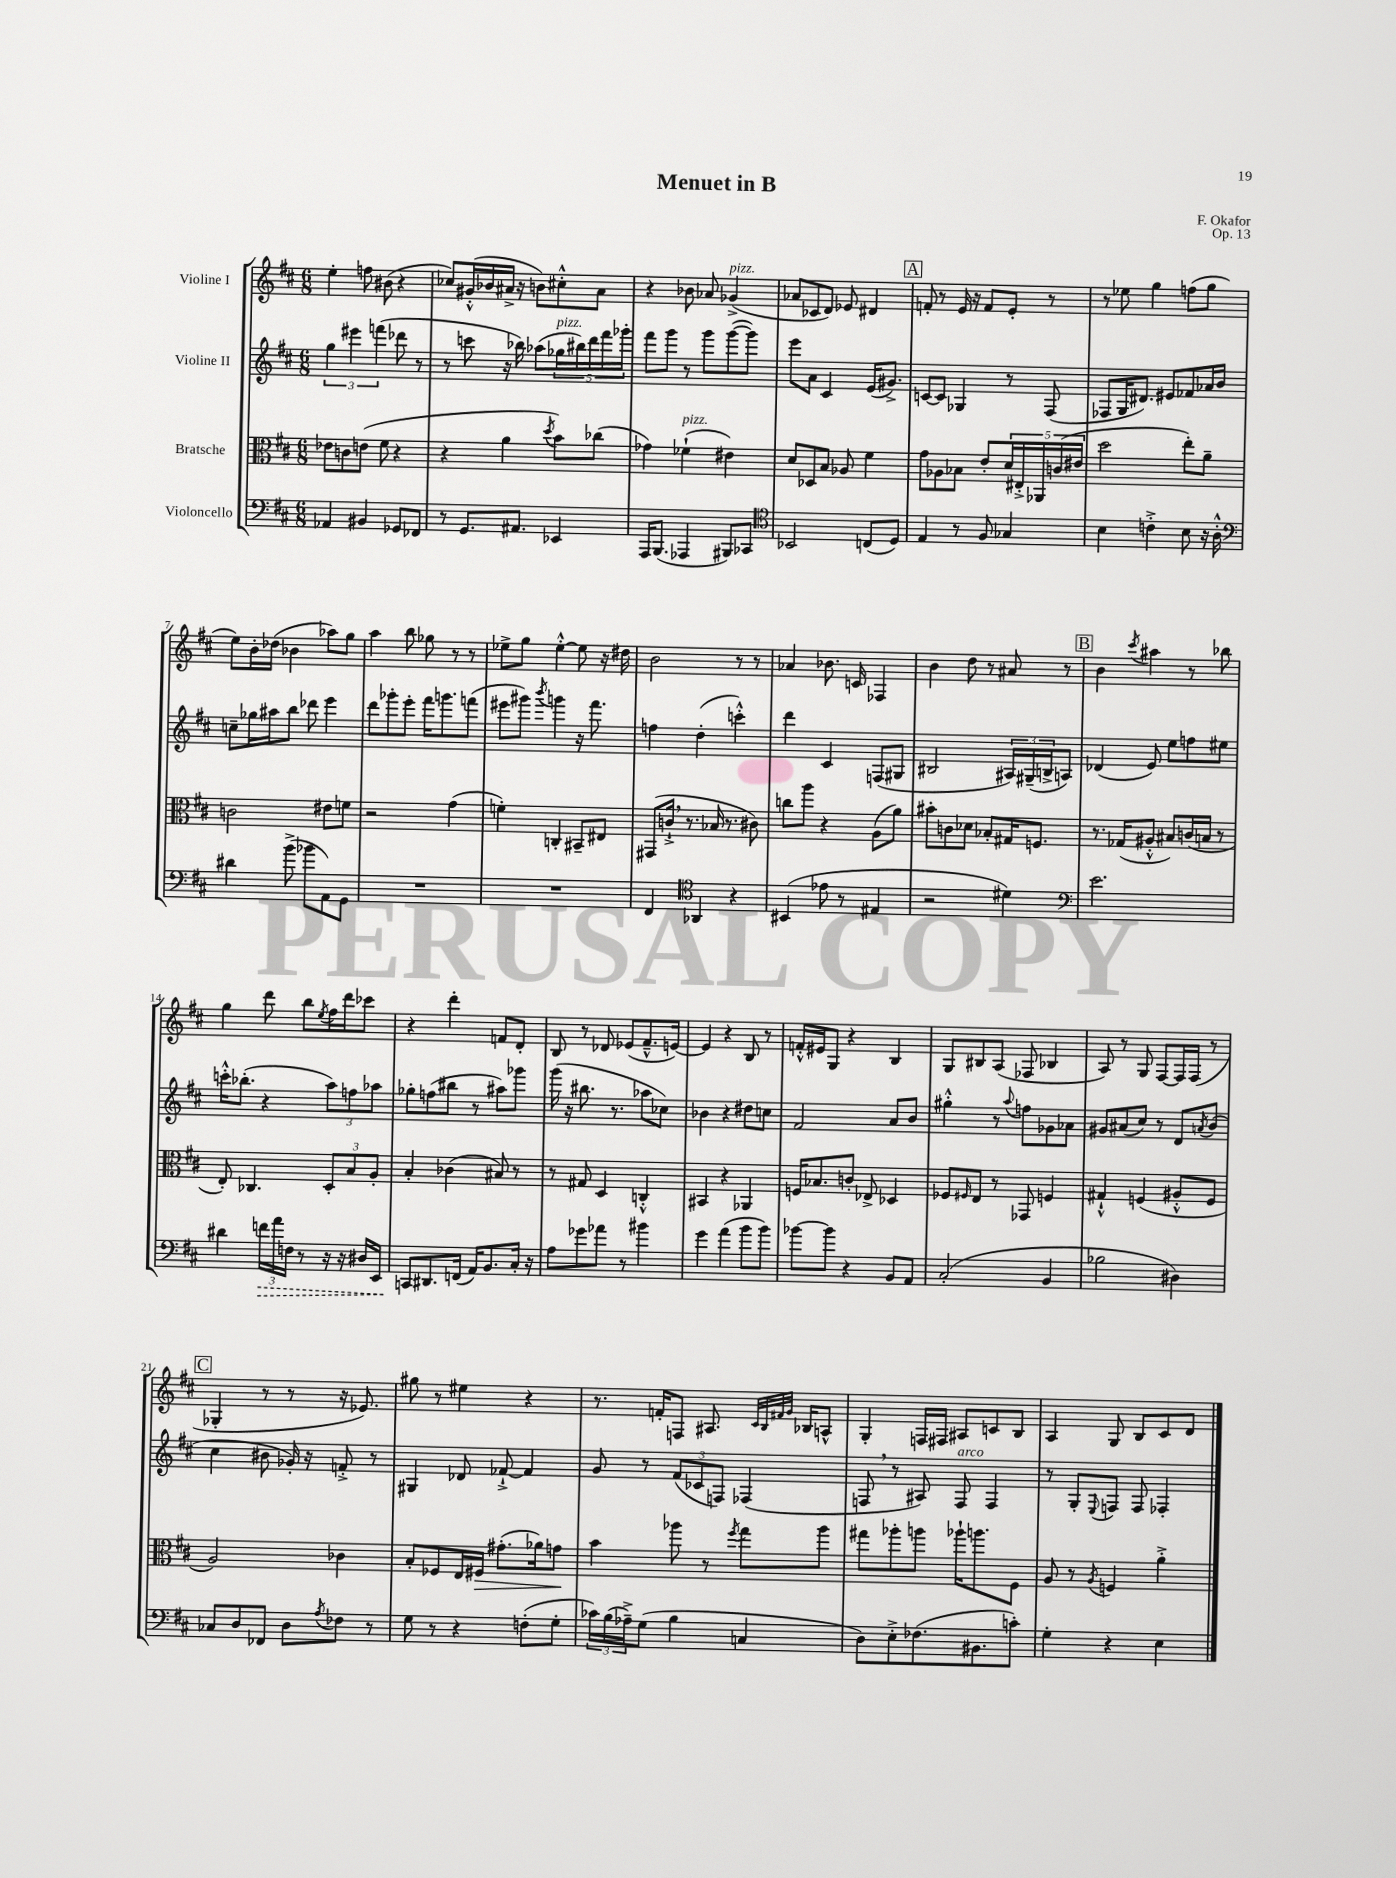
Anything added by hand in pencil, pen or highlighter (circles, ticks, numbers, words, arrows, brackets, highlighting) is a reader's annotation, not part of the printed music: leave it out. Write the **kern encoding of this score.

**kern	**kern	**kern	**kern
*staff4	*staff3	*staff2	*staff1
*clefF4	*clefC3	*clefG2	*clefG2
*k[f#c#]	*k[f#c#]	*k[f#c#]	*k[f#c#]
*M6/8	*M6/8	*M6/8	*M6/8
4AA-/	8e-\L	6gg\	4ee'\
.	8c\	.	.
.	.	6eee#\	.
4BB#/	(8e\J	.	8ff\
.	.	(6fff\	.
.	8f#\	.	(8b#\
8GG-/L	4r	8ddd-\	4r
8FF-/J	.	8r	.
=	=	=	=
8r	4r	8r	8cc-/L)
8.GG/L	.	8ccc\	(16g#'^^/L
.	.	.	16b-/
.	4a\	16r	16a#^/JJ
8.AA#/J	.	16bb-\)	16r
.	.	(8aa-\L	8b\L)
.	8qdd/	.	.
4EE-/	8b\L)	20gg-\L	8cc#'^^\
.	.	20bb#\)	.
.	.	20ddd\	.
.	(8cc-\J	.	8a#\J
.	.	20fff#\	.
.	.	20ggg-'\JJ	.
=	=	=	=
16AAA/LK	4g-\)	8fff#\L	4r
(8.BBB/J	.	.	.
.	.	8ggg\J	.
4AAA-/	(4f-`\	8r	8b-\
.	.	8ggg\L	8a-/
8BBB#/L)	4e#\)	([8ggg\	(4g-^/
8CC-/J	.	8ggg\]J)	.
=	=	=	=
*clefC4	*	*	*
2BB-/	8d/L	8eee\L	8a-/L
.	8D-/	8a\J	8c-/
.	8B/J	4c#/	8d/J)
.	8A-/	.	8e-/
(8C/L	4f#\	(16e/LK	4d#/
.	.	8.g#^/J)	.
8D/J)	.	.	.
=	=	=	=
4E/	8g\L	[8c/L	8f'/
.	8A-\	8c/]J	8r
8r	8B-\J	4G-/	16e/
.	.	.	16r
8F#/	8e'/L	.	8f/L
4G-/	20d/L	8r	8e'/J
.	20E#'^/	.	.
.	20AA-/	.	.
.	.	(8F#/	8r
.	(20c/	.	.
.	20e#/JJ	.	.
=	=	=	=
4B\	2dd\	8F-/L	8r
.	.	16G/K	8ee-\
.	.	8.d#/J)	.
4c'^\	.	.	4gg\
.	.	8e#/L	.
8B\	8ee'\L)	8f-/	(8ff\L
16r	8a~\J	16a-/L	8gg\J
16A'^^\	.	16b/JJ	.
=	=	=	=
*clefF4	*	*	*
4d#\	2c\	8cc~\L	8ee\L)
.	.	16gg-\L	16b'\L
.	.	16aa#\J	(16dd-\JJ
(8b^\	.	8bb\J	4b-\
8b-\L	.	8ddd-\	.
8AA\)	8e#\L	4eee\	8aa-\L)
8GG\J	8f\J	.	8gg\J
=	=	=	=
2.r	2r	8ddd\L	4aa\
.	.	8ggg-'\	.
.	.	8eee'\J	8bb\
.	.	16fff#\LK	8gg-\
.	.	8.ggg\	.
.	(4g\	.	8r
.	.	(8fff\J	8r
=	=	=	=
2.r	4f'\)	8eee#\L	8ee-^\L
.	.	8ggg#\J)	8gg\J
.	.	8qbbb/	.
.	4C'/	4ggg\	[4ee-'^^\
.	8BB#~/L	16r	8ee-\]
.	.	8.fff#\	.
.	8E#/J	.	16r
.	.	.	16dd#\
=	=	=	=
4FF#/	(8GG#/L	4ff\	2b\
.	16c`^/Jk	.	.
.	8.r	.	.
*clefC4	*	*	*
4AA-/	.	(4dd'\	.
.	16B-/	.	.
.	8.r	.	.
4r	.	4ccc'^^\)	8r
.	8c#\)	.	8r
=	=	=	=
(4BB#/	8cc\L	4ddd\	4a-/
.	8aa\J	.	.
8e-\	4r	4c#/	8.b-\
8r	.	.	.
.	.	.	16c/
4E#/	(8A\L	(8F/L	4F-/
.	8a\J)	8G#/J	.
=	=	=	=
2r	8b#'\L	2B#/	4b\
.	8c\	.	.
.	8d-\J	.	8dd\
.	8B-'/L	.	8r
4d#\)	16G#/K	24A#/LL)	8a#/
.	.	(24G#~/	.
.	8.F/J	.	.
.	.	24B^/J	.
.	.	8A/J)	8r
=	=	=	=
*clefF4	*	*	*
2.e\	8.r	(4d-/	4b\
.	(16G-/LK	.	.
.	.	.	8qccc#/
.	8A#'^^/J	8e/)	4aa#\
.	8B#/L)	8ee\L	.
.	(16c/L	8ff\	8r
.	16B/JJ	.	.
.	8r	8ee#\J	8bb-\
=	=	=	=
4d#\	8E'/)	16ccc'^^\LK	4gg\
.	.	(8.bb-'\J	.
.	4.C-/	.	.
24f\LL	.	4r	8ddd\
24a\	.	.	.
24F\JJ	.	.	.
8r	.	.	8bb\L
.	.	.	8qee/
16r	12D'/L	12aa\L)	16ff#\L
16r	.	.	16ddd\J
.	12B/	12ff\	.
16D#/LL	.	.	8ccc-\J
.	12A'/J	12aa-\J	.
16EE/JJ	.	.	.
=	=	=	=
8CC/L	4B'/	8gg-'\L	4r
8.DD#/	.	(8ff\	.
.	(4c-\	8bb#\J	4ddd'\
(16FF/Jk	.	.	.
16AA/LK)	.	8r	.
8.BB/	.	.	.
.	8B#/)	8aa#\L)	8f/L
16C#'/Jk	8r	8ggg-\J	8d'/J
16r	.	.	.
=	=	=	=
8A\L	8r	(16ggg\	8B/
.	.	16r	.
8g-\	8G#/	8.bb#\	8r
8a-\J	4D/	.	8d-/
.	.	8.r	.
8r	.	.	(8e-/L
4b#\	4C'^^/	8aa-\L	8.f#~^^/
.	.	8cc-\J)	.
.	.	.	[16e/Jk)
=	=	=	=
4g\	4BB#/	4b-\	4e/]
(4a\	4r	4r	4r
8b\L	4AA-/	8dd#\L	8B/
8b\J)	.	8cc\J	8r
=	=	=	=
[8b-\L	16F/LK	2f#/	16f'^^/LL
.	8.B-/	.	16e#/J
8b-\]J	.	.	8G/J
4r	8c'/J	.	4r
.	8E-^/	.	.
8BB/L	4D-/	8a/L	4B/
8AA/J	.	8b/J	.
=	=	=	=
(2C#'/	8F-/L	4gg#'^^\	8G/L
.	16qqF#/	.	.
.	8E/J	.	8B#/
.	8r	8r	(8A/J
.	.	8qqaa/	.
.	8GG-/	8ff\L	8F-/
4BB/	4F/	8g-\	4B-/
.	.	8a-\J	.
=	=	=	=
2B-\	4G#`^^/	8g#/L	8A/)
.	.	(8a#/	8r
.	(4F/	8cc#/J)	8G/
.	.	8r	[8F#/L
4D#\)	8A#'^^/L	8d/L	16F#/]L
.	.	.	(16F#/JJ
.	.	8qa/	.
.	8F/J	(8b/J	8r
=	=	=	=
8C-/L	2A/)	4cc#\	4G-'/
8D/	.	.	.
8FF-/J	.	8b#\	8r
8D\L	.	16g-'/)	8r
.	.	16r	.
8qA/	.	.	.
8F-\J	4c-\	8f'^/	16r
.	.	.	8.e-/)
8r	.	8r	.
=	=	=	=
8G\	8B'/L	4G#/	8gg#\
8r	8F-/	.	8r
4r	16E/L	8d-/	4ee#\
.	16F#/JJ	.	.
.	(8.g#'\L	[8f-`^/	.
(8F'\L	.	4f-/]	4r
.	16a-\k)	.	.
8G'\J	8g\J	.	.
=	=	=	=
24c-\LL)	4b\	8g/	8.r
(24B\	.	.	.
24A-~^\J)	.	.	.
(8G\J	.	8r	.
.	.	.	16f'/LK
4B\	8aa-\	(12f#/L	8F/J
.	.	12c-/	.
.	8r	.	8.A#/
.	.	12F/J)	.
.	8qff#/	.	.
4C/	8gg\L	(4F-/	.
.	.	.	32qqc#/LLL
.	.	.	32qqB/
.	.	.	32qqf#/
.	.	.	32qqg/JJJ
.	.	.	16B-/LK
.	8aa-\J	.	8A^^/J
=	=	=	=
8D\L)	8gg#\L	8F/	4G'/
8E'^\	8aa-'\	8r	.
(8.F-\	8aa\J	8A#/)	16F/LL
.	.	.	16F#/JJ
.	16aa-`\LK	8F/	8A#/L
8.BB#\	8.aa\	.	.
.	.	4F/	8c/
8c'\J)	8F#\J	.	8B/J
=	=	=	=
4G'\	8A/	8r	4A/
.	8r	8G'/L	.
.	8qA/	8qqE/	.
4r	4F/	8F/J	8G/
.	.	8F/	8B/L
4E\	4a'^\	4F-'/	8c#/
.	.	.	8d/J
==	==	==	==
*-	*-	*-	*-
